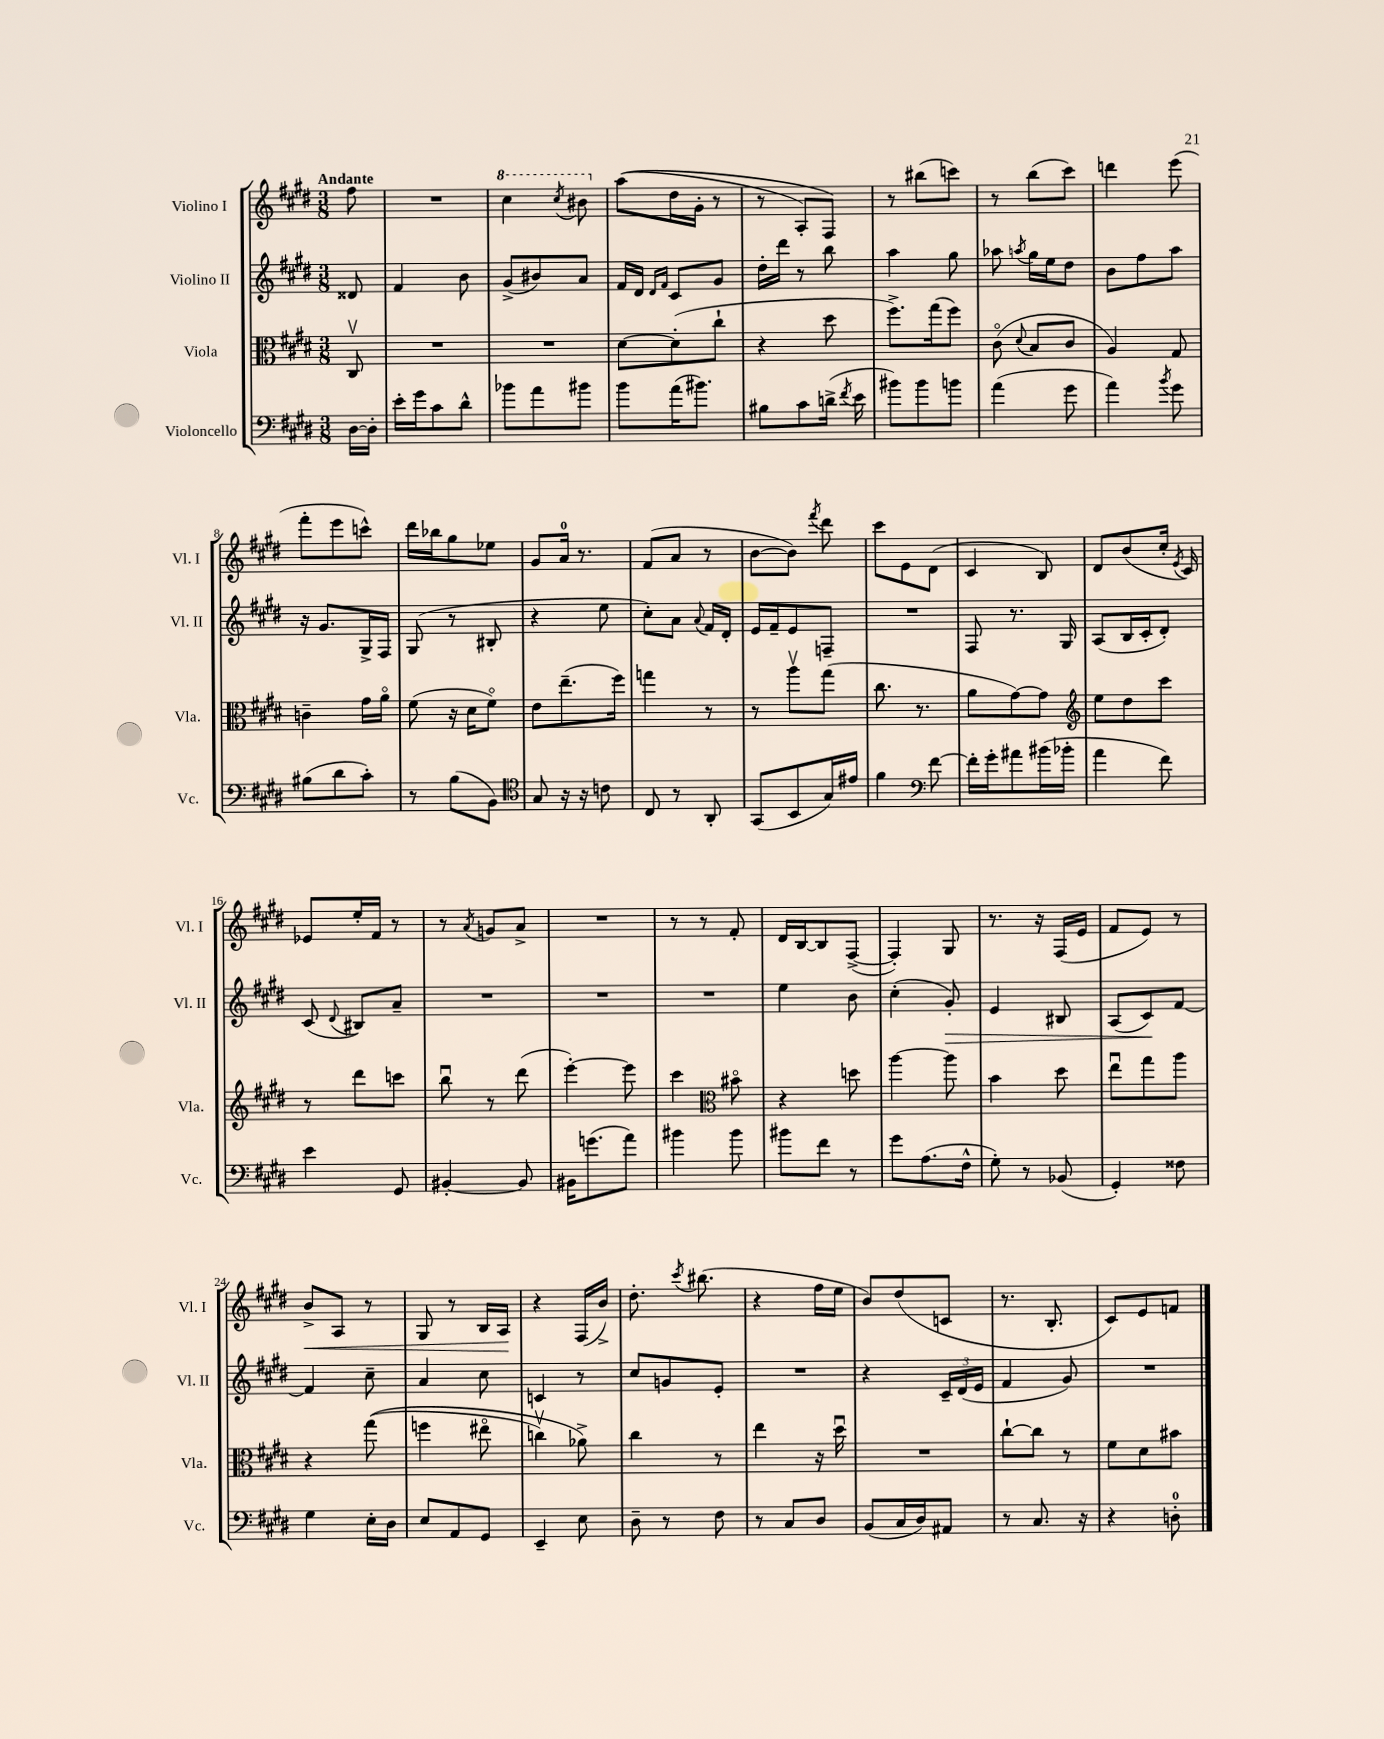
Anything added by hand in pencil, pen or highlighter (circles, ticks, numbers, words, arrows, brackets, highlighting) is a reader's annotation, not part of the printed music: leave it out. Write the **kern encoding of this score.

**kern	**kern	**kern	**dynam	**kern	**dynam
*part4	*part3	*part2	*part2	*part1	*part1
*staff4	*staff3	*staff2	*staff2	*staff1	*staff1
*I"Violoncello	*I"Viola	*I"Violino II	*	*I"Violino I	*
*I'Vc.	*I'Vla.	*I'Vl. II	*	*I'Vl. I	*
*clefF4	*clefC3	*clefG2	*	*clefG2	*
*k[f#c#g#d#]	*k[f#c#g#d#]	*k[f#c#g#d#]	*	*k[f#c#g#d#]	*
*M3/8	*M3/8	*M3/8	*	*M3/8	*
=	=	=	=	=	=
!	!	!	!	!LO:TX:a:B:t=Andante	!
[16D#\LL	8C#v/	8d##X/	.	8ff#\	.
16D#'\JJ]	.	.	.	.	.
=1	=1	=1	=1	=1	=1
16e'\LL	4.r	4f#/	.	4.r	.
16g#\J	.	.	.	.	.
8c#\	.	.	.	.	.
8d#^^\J	.	8b\	.	.	.
=2	=2	=2	=2	=2	=2
*	*	*	*	*8va	*
8b-X\L	4.r	(8g#^/L	.	4ccc#\	.
8a\	.	8b#X/)	.	.	.
.	.	.	.	8qccc#/	.
8b#X\J	.	8a/J	.	8bb#X\	.
=3	=3	=3	=3	=3	=3
*	*	*	*	*X8va	*
8b\L	[8d#\L	16f#/LL	.	((8aa\L	.
.	.	16d#/JJ	.	.	.
.	.	16qqd#/LL	.	.	.
.	.	16qqf#/JJ	.	.	.
(16a\K	(8d#'\]	8c#/L	.	16dd#\L	.
8.b#X\J)	.	.	.	16g#'\JJ	.
.	8cc#`\J	8g#/J	.	8r	.
=4	=4	=4	=4	=4	=4
8B#X\L	4r	16dd#'\LL	.	8r	.
.	.	16ddd#\JJ	.	.	.
8c#\	.	8r	.	8A'/L)	.
(16dn^\Jk	8dd#\	8bb\	.	8F#/J)	.
8qf#/	.	.	.	.	.
16e\	.	.	.	.	.
=5	=5	=5	=5	=5	=5
8b#X\L)	8.ff#^\L)	4aa\	.	8r	.
8b#\	.	.	.	(8bb#X\L	.
.	(16gg#\k	.	.	.	.
8bn\J	8ff#\J)	8gg#\	.	8cccn\J)	.
=6	=6	=6	=6	=6	=6
(4a\	(8c#\	8aa-X\	.	8r	.
.	8qqd#/	8qaan/	.	.	.
.	8B/L	16gg#\LL	.	(8bb\L	.
.	.	16ee\J	.	.	.
8g#\	8c#/J	8dd#\J	.	8ccc#\J)	.
=7	=7	=7	=7	=7	=7
4a\)	4A/)	8b\L	.	4dddn\	.
.	.	8ff#\	.	.	.
8qb/	.	.	.	.	.
8g#\	8G#/	8aa\J	.	(8eee\	.
!!LO:LB:g=z
=8	=8	=8	=8	=8	=8
(8B#X\L	4cn~\	16r	.	8fff#'\L	.
.	.	8.g#/L	.	.	.
8d#\	.	.	.	8eee\	.
8c#'\J)	16g#\LL	16G#^/L	.	8cccn^^\J)	.
.	16a\JJ	16F#/JJ	.	.	.
=9	=9	=9	=9	=9	=9
8r	(8f#\	(8G#/	.	16ddd#\LL	.
.	.	.	.	16bb-X\J	.
(8B\L	16r	8r	.	8gg#\	.
.	16d#\KL	.	.	.	.
8BB\J)	8f#\J)	8B#X'/	.	8ee-X\J	.
=10	=10	=10	=10	=10	=10
*clefC4	*	*	*	*	*
8G#/	8e\L	4r	.	8g#/L	.
16r	(8.ee~\	.	.	16a/Jk	.
16r	.	.	.	8.r	.
8cn\	.	8ee\	.	.	.
.	16ff#\Jk)	.	.	.	.
=11	=11	=11	=11	=11	=11
8C#/	4ggn\	8cc#'\L)	.	(8f#/L	.
8r	.	8a\J	.	8a/J	.
.	.	8qqa/	.	.	.
8AA'/	8r	16f#/LL	.	8r	.
.	.	16d#'/JJ	.	.	.
=12	=12	=12	=12	=12	=12
(8GG#/L	8r	16e/LL	.	[8b\L	.
.	.	16f#~/J	.	.	.
8BB/	8aav\L	8e/	.	8b\J])	.
.	.	.	.	8qfff#/	.
16G#/L)	(8gg#\J	8Fn~/J	.	8ddd#\	.
16e#X/JJ	.	.	.	.	.
=13	=13	=13	=13	=13	=13
4f#\	8.cc#\	4.r	.	8ccc#\L	.
.	.	.	.	8e\	.
.	8.r	.	.	.	.
*clefF4	*	*	*	*	*
[8f#\	.	.	.	(8d#\J	.
=14	=14	=14	=14	=14	=14
16f#'\LL]	8a\L	8F#/	.	4c#/	.
16g#'\J	.	.	.	.	.
8a#X\	[8g#\)	8.r	.	.	.
(16b#X\L	8g#\J]	.	.	8B/)	.
16b-X'\JJ	.	16G#/	.	.	.
=15	=15	=15	=15	=15	=15
*	*clefG2	*	*	*	*
4a\	8ee\L	(8A/L	.	8d#/L	.
.	8dd#\	16B/L	.	(8b/	.
.	.	16c#'/J	.	.	.
8f#\)	8ccc#\J	8d#'/J)	.	16cc#'/Jk	.
.	.	.	.	8qe/	.
.	.	.	.	16c#/)	.
!!LO:LB:g=z
=16	=16	=16	=16	=16	=16
4e\	8r	(8c#/	.	8e-X/L	.
.	.	8qqd#/	.	.	.
.	8ddd#\L	8B#X/L)	.	16ee'/L	.
.	.	.	.	16f#/JJ	.
8GG#/	8cccn\J	8a~/J	.	8r	.
=17	=17	=17	=17	=17	=17
[4BB#X'/	8bbu\	4.r	.	8r	.
.	.	.	.	8qa/	.
.	8r	.	.	8gn/L	.
8BB#/]	(8ddd#\	.	.	8a^/J	.
=18	=18	=18	=18	=18	=18
16BB#X\KL	[4eee'\)	4.r	.	4.r	.
(8.gn\	.	.	.	.	.
8a\J)	8eee\]	.	.	.	.
=19	=19	=19	=19	=19	=19
4b#X\	4ccc#\	4.r	.	8r	.
.	.	.	.	8r	.
*	*clefC3	*	*	*	*
8b#\	8b#X\	.	.	8f#'/	.
=20	=20	=20	=20	=20	=20
8b#X\L	4r	4ee\	.	16d#/LL	.
.	.	.	.	[16B/J	.
8f#\J	.	.	.	8B/]	.
8r	8ddn\	8b\	.	([8F#^/J	.
=21	=21	=21	=21	=21	=21
8g#\L	[4aa\	(4cc#'\	.	4F#'/])	.
(8.A\	.	.	.	.	.
!	!	!	!LO:HP:b	!	!
.	8aa\]	8g#'/)	>	8G#/	.
16F#^^\Jk	.	.	.	.	.
=22	=22	=22	=22	=22	=22
8G#'\)	4b\	4e/	.	8.r	.
8r	.	.	.	.	.
.	.	.	.	16r	.
(8BB-X/	8dd#\	8B#X/	.	(16F#/LL	.
.	.	.	.	16e/JJ	.
=23	=23	=23	=23	=23	=23
4GG#'/)	8eeu\L	(8A/L	.	8f#/L	.
.	8gg#\	8c#/)	.	8e/J)	.
8F##X\	8aa\J	[8f#/J	]	8r	.
!!LO:LB:g=z
=24	=24	=24	=24	=24	=24
!	!	!	!	!	!LO:HP:b
4G#\	4r	4f#/]	.	8b^/L	<
.	.	.	.	8A/J	.
16E'\LL	((8gg#\	8cc#~\	.	8r	.
16D#\JJ	.	.	.	.	.
=25	=25	=25	=25	=25	=25
8E/L	4ffn\	4a/	.	8G#/	.
8AA/	.	.	.	8r	.
8GG#/J	8ee#X\	8cc#\	.	16B/LL	.
.	.	.	.	16A/JJ	.
.	.	.	.	.	[
=26	=26	=26	=26	=26	=26
4EE~/	4ccnv\)	4cn/	.	4r	.
8E\	8a-X^\)	8r	.	(16F#/LL	.
.	.	.	.	16b^/JJ)	.
=27	=27	=27	=27	=27	=27
8D#~\	4cc#\	8cc#/L	.	8.dd#'\	.
8r	.	8gn/	.	.	.
.	.	.	.	8qccc#/	.
.	.	.	.	(8.bb#X\	.
8F#\	8r	8e'/J	.	.	.
=28	=28	=28	=28	=28	=28
8r	4ee\	4.r	.	4r	.
8C#/L	.	.	.	.	.
8D#/J	16r	.	.	16ff#\LL	.
.	16dd#u\	.	.	16ee\JJ	.
=29	=29	=29	=29	=29	=29
(8BB/L	4.r	4r	.	8b/L)	.
16C#/L	.	.	.	(8dd#/	.
16D#/J)	.	.	.	.	.
8AA#X/J	.	24c#~/LL	.	8cn/J	.
.	.	(24d#/	.	.	.
.	.	24e/JJ	.	.	.
=30	=30	=30	=30	=30	=30
8r	[8cc#`\L	4f#/	.	8.r	.
8.C#/	8cc#\J]	.	.	.	.
.	.	.	.	8.B'/	.
.	8r	8g#/)	.	.	.
16r	.	.	.	.	.
=31	=31	=31	=31	=31	=31
4r	8f#\L	4.r	.	8c#/L)	.
.	8d#\	.	.	8e/	.
8Dn'\	8b#X\J	.	.	8fn/J	.
==	==	==	==	==	==
*-	*-	*-	*-	*-	*-
